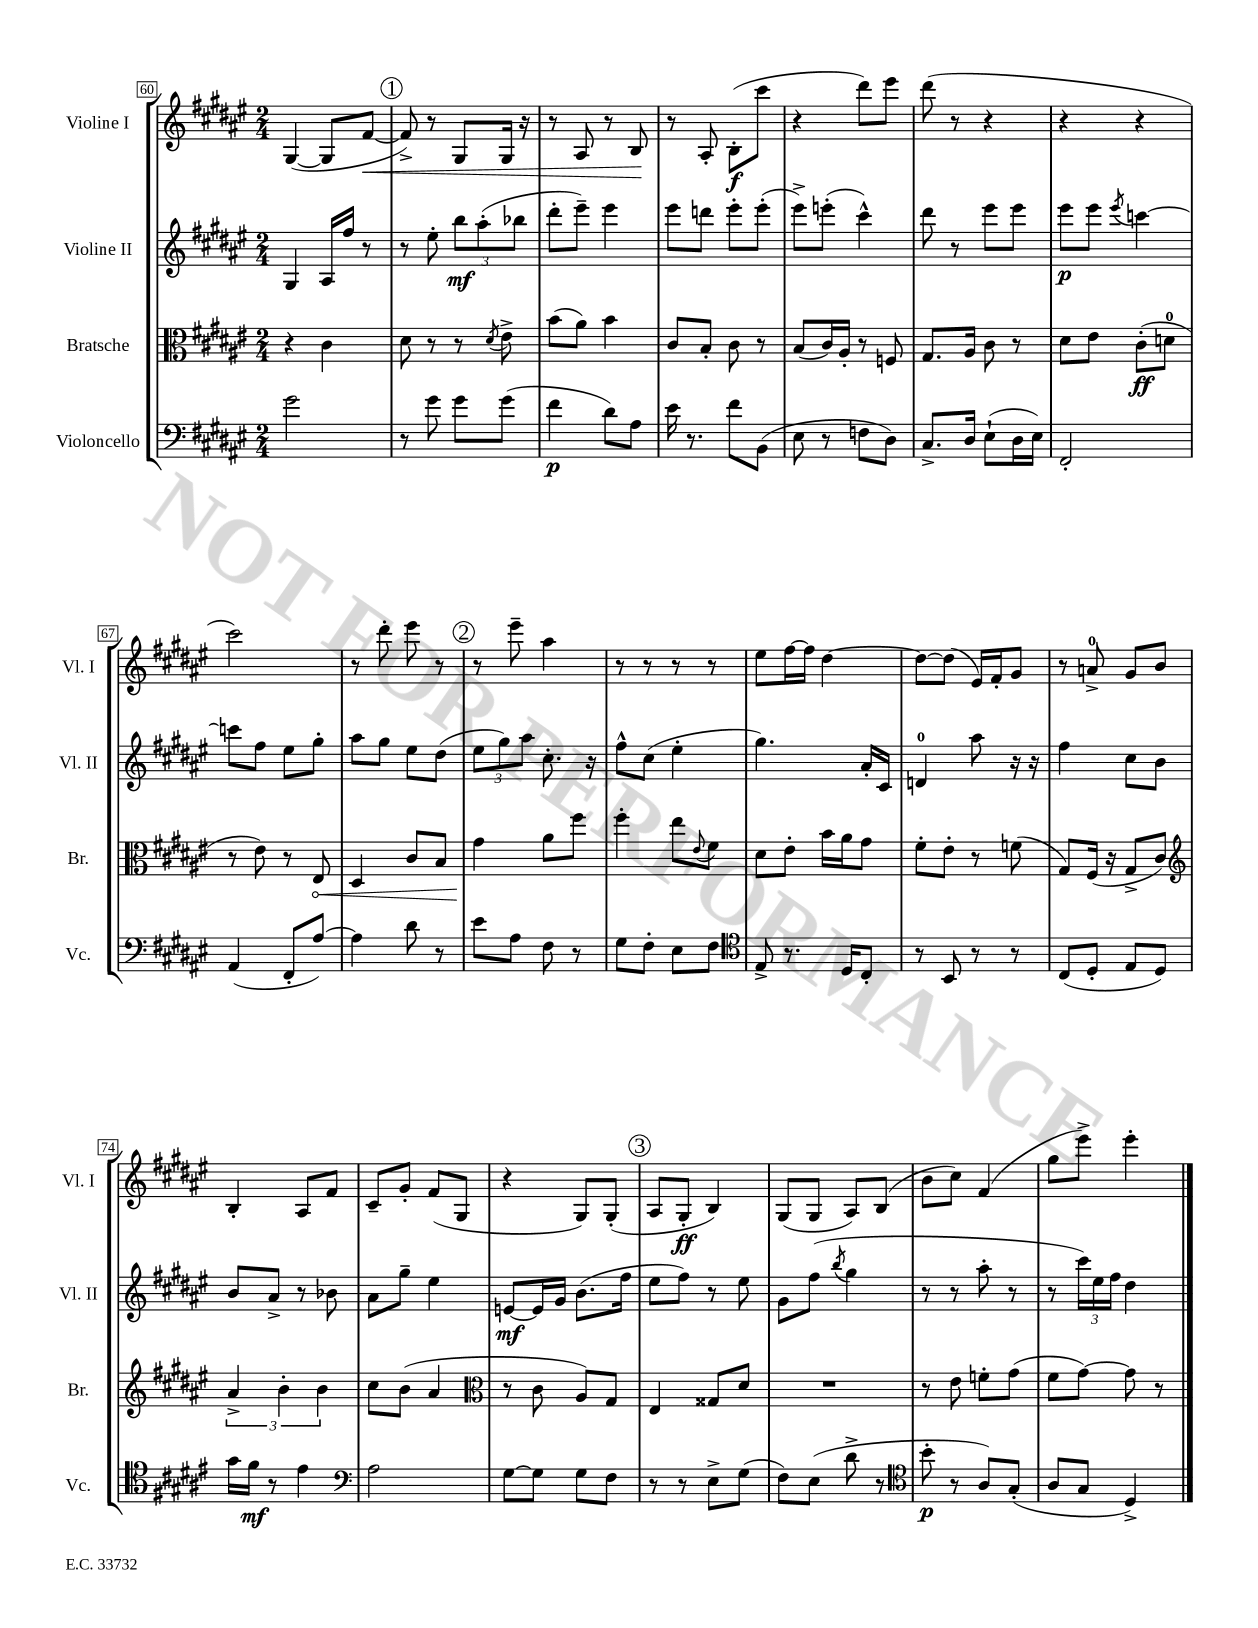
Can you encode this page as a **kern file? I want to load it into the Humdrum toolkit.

**kern	**dynam	**kern	**dynam	**kern	**dynam	**kern	**dynam
*part4	*part4	*part3	*part3	*part2	*part2	*part1	*part1
*staff4	*staff4	*staff3	*staff3	*staff2	*staff2	*staff1	*staff1
*I"Violoncello	*	*I"Bratsche	*	*I"Violine II	*	*I"Violine I	*
*I'Vc.	*	*I'Br.	*	*I'Vl. II	*	*I'Vl. I	*
*clefF4	*	*clefC3	*	*clefG2	*	*clefG2	*
*k[f#c#g#d#a#e#]	*	*k[f#c#g#d#a#e#]	*	*k[f#c#g#d#a#e#]	*	*k[f#c#g#d#a#e#]	*
*M2/4	*	*M2/4	*	*M2/4	*	*M2/4	*
=60	=60	=60	=60	=60	=60	=60	=60
2g#\	.	4r	.	4G#/	.	([4G#/	.
.	.	4c#\	.	16A#/LL	.	8G#/L]	.
.	.	.	.	16ff#/JJ	.	.	.
!	!	!	!	!	!	!	!LO:HP:b
.	.	.	.	8r	.	[8f#/J	<
!!LO:REH:place=s1:t=1
=61	=61	=61	=61	=61	=61	=61	=61
8r	.	8d#\	.	8r	.	8f#^/])	.
8g#\	.	8r	.	8ee#'\	.	8r	.
8g#\L	.	8r	.	12bb\L	mf	8G#/L	.
.	.	.	.	(12aa#'\	.	.	.
.	.	8qd#/	.	.	.	.	.
(8g#\J	.	8e#^\	.	.	.	16G#/Jk	.
.	.	.	.	12bb-X\J	.	.	.
.	.	.	.	.	.	16r	.
=62	=62	=62	=62	=62	=62	=62	=62
4f#\	p	(8b\L	.	8ddd#'\L	.	8r	.
.	.	8a#\J)	.	8eee#~\J)	.	8A#/	.
8d#\L)	.	4b\	.	4eee#\	.	8r	.
8A#\J	.	.	.	.	.	8B/	.
.	.	.	.	.	.	.	[
=63	=63	=63	=63	=63	=63	=63	=63
16e#\	.	8c#/L	.	8eee#\L	.	8r	.
8.r	.	.	.	.	.	.	.
.	.	8B'/J	.	8dddn\J	.	8A#'/	.
8f#\L	.	8c#\	.	8eee#'\L	.	(8B'\L	f
(8BB\J	.	8r	.	(8eee#'\J	.	8ccc#\J	.
=64	=64	=64	=64	=64	=64	=64	=64
8E#\	.	(8B/L	.	8eee#^\L)	.	4r	.
8r	.	16c#/L)	.	(8eeen'\J	.	.	.
.	.	16A#'/JJ	.	.	.	.	.
8Fn\L	.	8r	.	4ccc#^^\)	.	8ddd#\L)	.
8D#\J)	.	8Fn/	.	.	.	8eee#\J	.
=65	=65	=65	=65	=65	=65	=65	=65
8.C#^/L	.	8.G#/L	.	8ddd#\	.	(8ddd#\	.
.	.	.	.	8r	.	8r	.
16D#/Jk	.	16A#/Jk	.	.	.	.	.
(8E#`\L	.	8c#\	.	8eee#\L	.	4r	.
16D#\L	.	8r	.	8eee#\J	.	.	.
16E#\JJ)	.	.	.	.	.	.	.
=66	=66	=66	=66	=66	=66	=66	=66
2FF#'/	.	8d#\L	.	8eee#\L	p	4r	.
.	.	8e#\J	.	8eee#\J	.	.	.
.	.	.	.	8qeee#/	.	.	.
.	.	(8c#'\L	ff	[4cccn\	.	4r	.
.	.	8dn\J	.	.	.	.	.
!!LO:LB:g=z
=67	=67	=67	=67	=67	=67	=67	=67
(4AA#/	.	8r	.	8cccn\L]	.	2ccc#\)	.
.	.	8e#\)	.	8ff#\J	.	.	.
8FF#'/L	.	8r	.	8ee#\L	.	.	.
!	!	!	!LO:HP:b	!	!	!	!
[8A#/J)	.	8E#/	<	8gg#'\J	.	.	.
=68	=68	=68	=68	=68	=68	=68	=68
4A#\]	.	4D#/	.	8aa#\L	.	8r	.
.	.	.	.	8gg#\J	.	8ddd#'\	.
8d#\	.	8c#/L	.	8ee#\L	.	8eee#\	.
8r	.	8B/J	.	(8dd#\J	.	8r	.
!!LO:REH:place=s1:t=2
=69	=69	=69	=69	=69	=69	=69	=69
8e#\L	.	4g#\	.	12ee#\L	.	8r	.
.	.	.	.	12gg#\)	.	.	.
8A#\J	.	.	.	.	.	8eee#~\	.
.	.	.	.	12aa#\J	.	.	.
8F#\	.	8a#\L	[	8.cc#'\	.	4aa#\	.
8r	.	8ff#\J	.	.	.	.	.
.	.	.	.	16r	.	.	.
=70	=70	=70	=70	=70	=70	=70	=70
8G#\L	.	4ff#'\	.	8ff#^^\L	.	8r	.
8F#'\J	.	.	.	(8cc#\J	.	8r	.
8E#\L	.	8ee#\L	.	4ee#'\	.	8r	.
.	.	8qqe#/	.	.	.	.	.
8F#\J	.	8f#\J	.	.	.	8r	.
=71	=71	=71	=71	=71	=71	=71	=71
*clefC4	*	*	*	*	*	*	*
8E#^/	.	8d#\L	.	4.gg#\)	.	8ee#\L	.
8.r	.	8e#'\J	.	.	.	[16ff#\L	.
.	.	.	.	.	.	16ff#\JJ]	.
.	.	16b\LL	.	.	.	[4dd#\	.
16D#/KL	.	16a#\J	.	.	.	.	.
8C#'/J	.	8g#\J	.	16a#'/LL	.	.	.
.	.	.	.	16c#/JJ	.	.	.
=72	=72	=72	=72	=72	=72	=72	=72
8r	.	8f#'\L	.	4dn/	.	8dd#\L_	.
8BB/	.	8e#'\J	.	.	.	(8dd#\J]	.
8r	.	8r	.	8aa#\	.	16e#/LL)	.
.	.	.	.	.	.	16f#'/J	.
8r	.	(8fn\	.	16r	.	8g#/J	.
.	.	.	.	16r	.	.	.
=73	=73	=73	=73	=73	=73	=73	=73
(8C#/L	.	8G#/L)	.	4ff#\	.	8r	.
8D#'/J	.	(16F#/Jk	.	.	.	8an^/	.
.	.	16r	.	.	.	.	.
8E#/L	.	8G#^/L	.	8cc#\L	.	8g#/L	.
8D#/J)	.	8c#/J)	.	8b\J	.	8b/J	.
!!LO:LB:g=z
=74	=74	=74	=74	=74	=74	=74	=74
*	*	*clefG2	*	*	*	*	*
16g#\LL	.	6a#^/	.	8b/L	.	4B'/	.
16f#\JJ	mf	.	.	.	.	.	.
8r	.	.	.	8a#^/J	.	.	.
.	.	6b'\	.	.	.	.	.
4e#\	.	.	.	8r	.	8A#/L	.
.	.	6b\	.	.	.	.	.
.	.	.	.	8b-X\	.	8f#/J	.
=75	=75	=75	=75	=75	=75	=75	=75
*clefF4	*	*	*	*	*	*	*
2A#\	.	8cc#\L	.	8a#\L	.	8c#~/L	.
.	.	(8b\J	.	8gg#~\J	.	8g#'/J	.
.	.	4a#/	.	4ee#\	.	(8f#/L	.
.	.	.	.	.	.	8G#/J	.
=76	=76	=76	=76	=76	=76	=76	=76
*	*	*clefC3	*	*	*	*	*
[8G#\L	.	8r	.	[8en/L	mf	4r	.
8G#\J]	.	8c#\	.	16e/L]	.	.	.
.	.	.	.	16g#/JJ	.	.	.
8G#\L	.	8A#/L)	.	(8.b\L	.	8G#/L)	.
8F#\J	.	8G#/J	.	.	.	(8G#'/J	.
.	.	.	.	16ff#\Jk	.	.	.
!!LO:REH:place=s1:t=3
=77	=77	=77	=77	=77	=77	=77	=77
8r	.	4E#/	.	8ee#\L	.	8A#/L	.
8r	.	.	.	8ff#\J)	.	8G#'/J	ff
8E#^\L	.	8G##X/L	.	8r	.	4B/)	.
(8G#\J	.	8d#/J	.	8ee#\	.	.	.
=78	=78	=78	=78	=78	=78	=78	=78
8F#\L)	.	2r	.	8g#\L	.	(8G#/L	.
(8E#\J	.	.	.	(8ff#\J	.	8G#/J	.
.	.	.	.	8qbb/	.	.	.
8d#^\	.	.	.	4gg#\	.	8A#/L)	.
8r	.	.	.	.	.	(8B/J	.
=79	=79	=79	=79	=79	=79	=79	=79
*clefC4	*	*	*	*	*	*	*
8b'\	p	8r	.	8r	.	8b\L	.
8r	.	8e#\	.	8r	.	8cc#\J)	.
8A#/L)	.	8fn'\L	.	8aa#'\	.	(4f#/	.
(8G#'/J	.	(8g#\J	.	8r	.	.	.
=80	=80	=80	=80	=80	=80	=80	=80
8A#/L	.	8f#\L	.	8r	.	8gg#\L	.
8G#/J	.	[8g#\J)	.	24ccc#\LL)	.	8eee#^\J)	.
.	.	.	.	24ee#\	.	.	.
.	.	.	.	24ff#\JJ	.	.	.
4D#^/)	.	8g#\]	.	4dd#\	.	4eee#'\	.
.	.	8r	.	.	.	.	.
==	==	==	==	==	==	==	==
*-	*-	*-	*-	*-	*-	*-	*-
